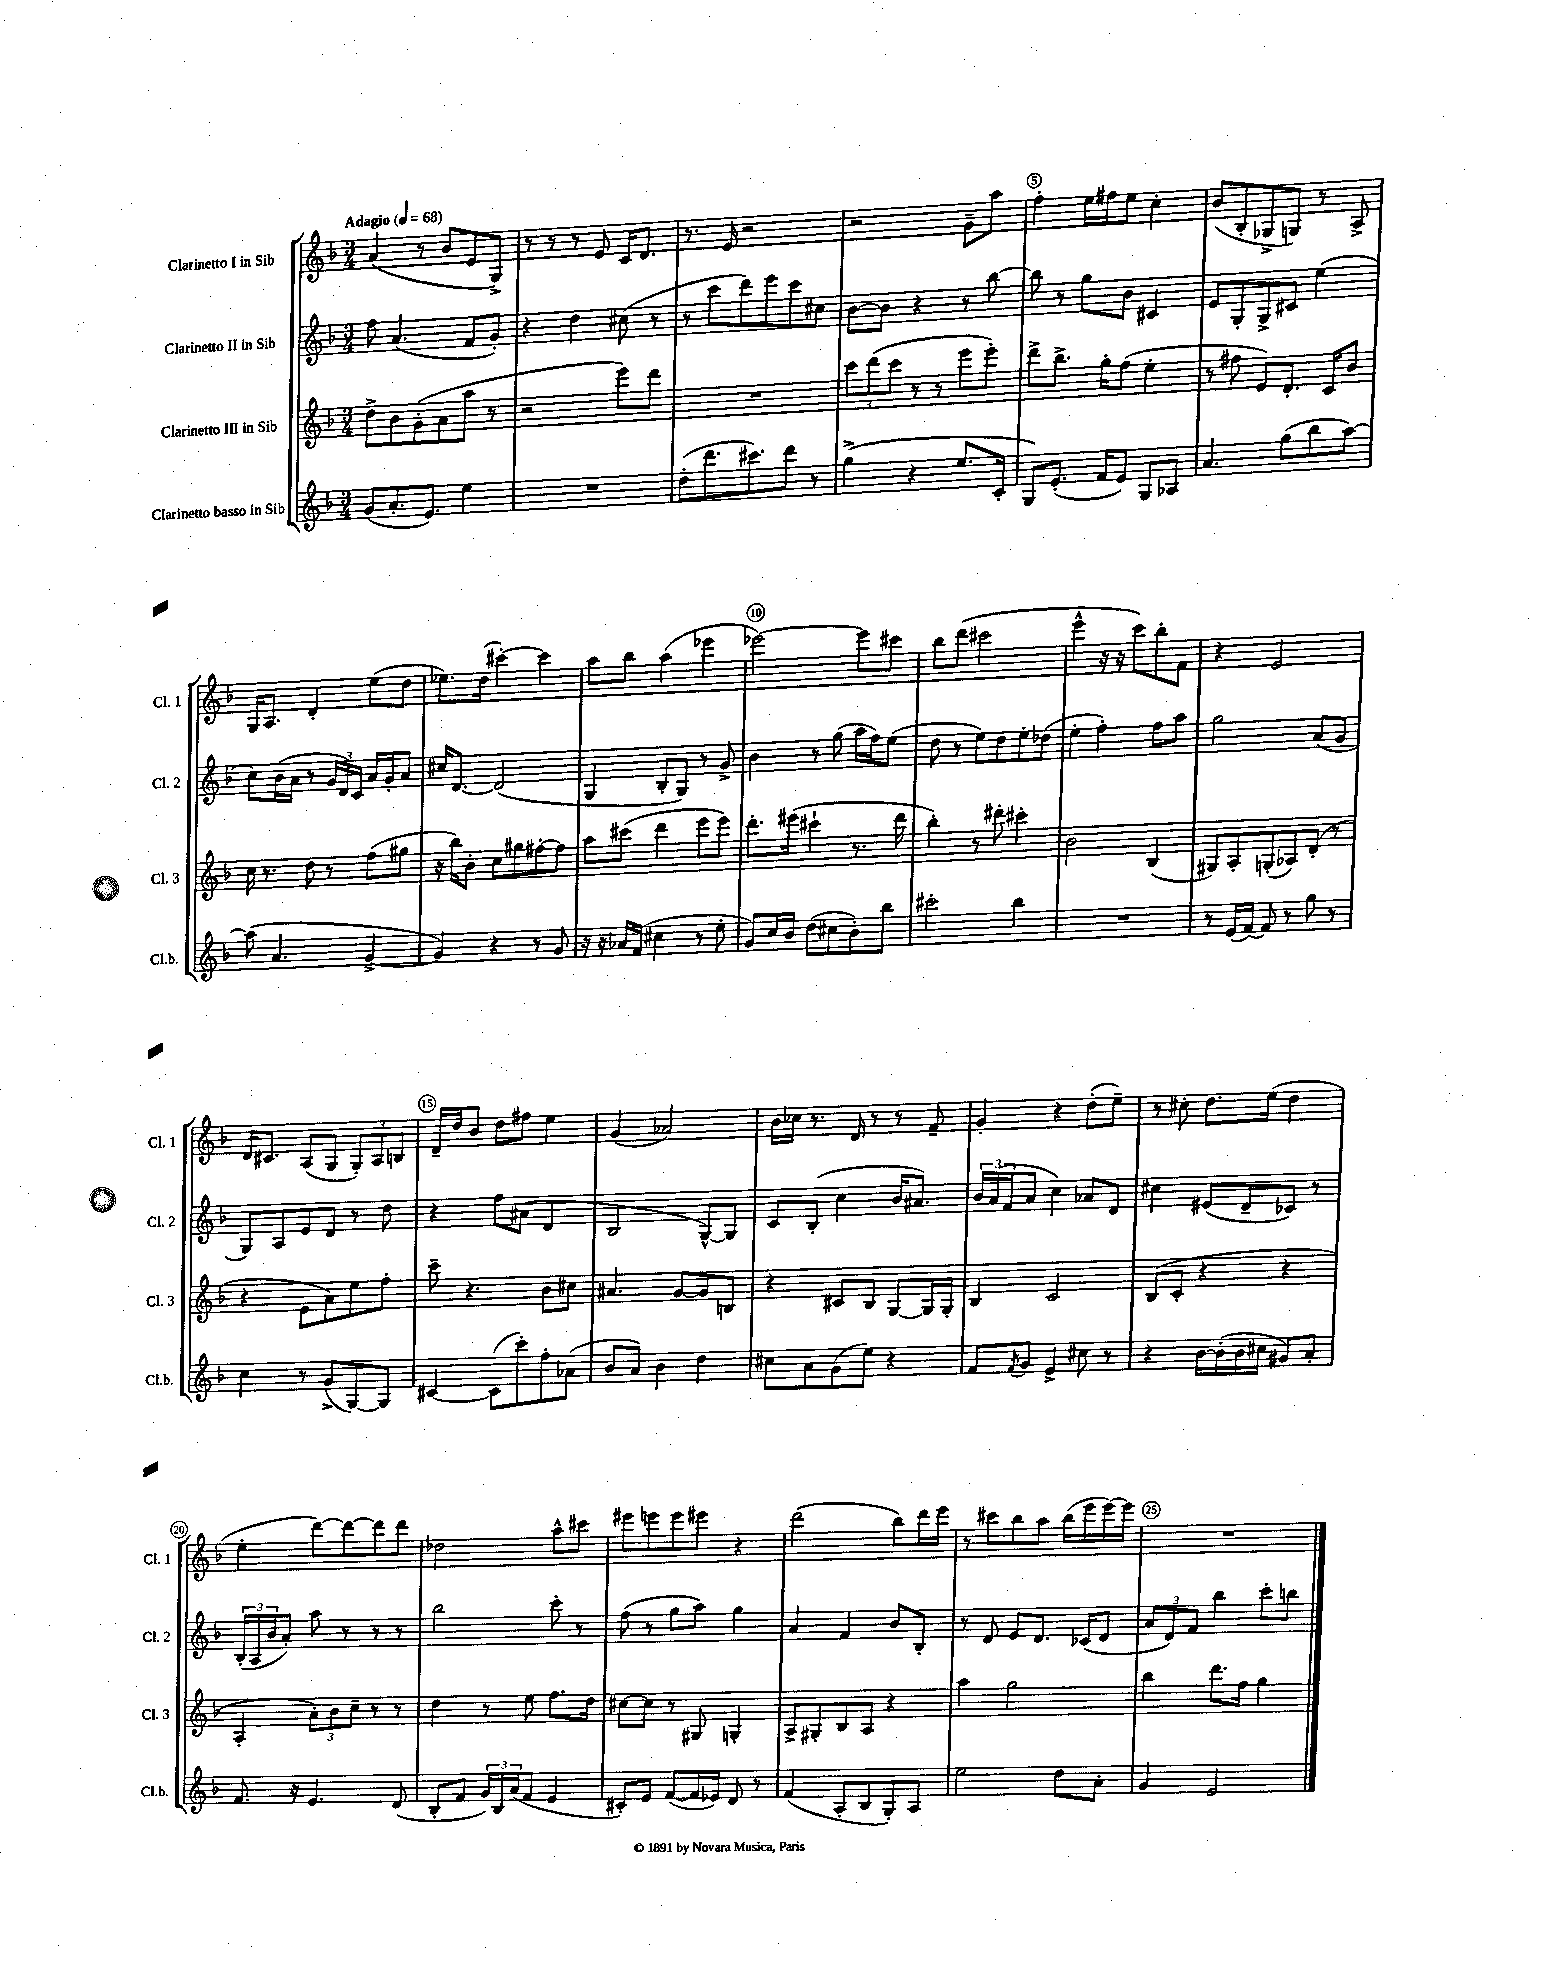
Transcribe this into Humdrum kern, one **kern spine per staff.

**kern	**kern	**kern	**kern
*staff4	*staff3	*staff2	*staff1
*clefG2	*clefG2	*clefG2	*clefG2
*k[b-]	*k[b-]	*k[b-]	*k[b-]
*M3/4	*M3/4	*M3/4	*M3/4
*MM68	*MM68	*MM68	*MM68
(8g/L	8dd^\L	8ff\	(4a/
8.a'/	8b-\	(4.a/	.
.	(8g'\	.	8r
8.e/J)	.	.	.
.	8a\	.	8b-/L
4ee\	8aa\J	8f/L	8e/
.	8r	8g'/J)	8G^/J)
=	=	=	=
2.r	2r	4r	8r
.	.	.	8r
.	.	4dd\	8r
.	.	.	8e/
.	8eee\L)	(8cc#\	16c/LK
.	.	.	8.d/J
.	8ddd\J	8r	.
=	=	=	=
(8dd'\L	2.r	8r	8.r
8.ddd\	.	8ccc\L	.
.	.	.	16e/
.	.	8ddd\)	2r
8.ccc#\)	.	.	.
.	.	8eee\	.
8ddd\J	.	8ccc\	.
8r	.	8cc#\J	.
=	=	=	=
(4gg^\	12ccc\L	[8b-\L	2r
.	(12ddd\	.	.
.	.	8b-\]J	.
.	12ccc\J	.	.
4r	8r	4r	.
.	8r	.	.
8.ee/L	8eee\L	8r	8g~\L
.	8eee'\J)	[8bb-\	8aa\J
16c'/Jk	.	.	.
=	=	=	=
8G/L)	8ddd^\L	8bb-\]	4ff'\
(8.e'/J	8.bb-^\J	8r	.
.	.	8gg\L	16ee\LL
16f/LK	16gg'\LK	.	16ff#\J
8e/J)	(8ff\J	8b-\J	8ee\J
8G/L	4ee'\	4c#/	4cc'\
8A-/J	.	.	.
=	=	=	=
4.a/	8r	8e/L	(8b-/L
.	8ff#\	8G'/	8B-'/
.	8e/L)	8G^/	8G-^/
(8gg\L	8.d'/J	8c#/J	8G/J)
8bb-\	.	(4ee\	8r
.	16c/LK	.	.
[8aa\J)	8b-/J	.	8A^/
=	=	=	=
(8aa\]	16cc\	8cc\L)	16G/LK
.	8.r	.	8.A/J
4.a/	.	(16b-\L	.
.	.	16a\JJ	.
.	8dd\	8r	4d'/
.	8r	24g/LL	.
.	.	24d/)	.
.	.	24c/JJ	.
[4g^/	(8ff\L	16a/LL	(8ee\L
.	.	16g'/J	.
.	8gg#\J	8a/J	8dd\J
=	=	=	=
4g/])	16r	16cc#/LK	8.ee-\L)
.	16bb-\LK)	[8.d/J	.
.	8b-'\J	.	.
.	.	.	(16dd\Jk
4r	8cc\L	(2d/]	[4ccc#'\)
.	8gg#\	.	.
8r	[8ff#'\	.	4ccc#\]
8g/	8ff#\]J	.	.
=	=	=	=
16r	8aa\L	4G/	8aa\L
16r	.	.	.
16a-/LL	(8ccc#\J	.	8bb-\J
(16f/JJ	.	.	.
4cc#\	4ddd\	8B-'/L	(4aa\
.	.	8G/J)	.
8r	8eee\L	8r	4eee-\
8ee'\	8eee\J)	8g^/	.
=	=	=	=
8g/L)	8.ddd'\L	4b-\	[2eee-\)
16cc/L	.	.	.
16b-/JJ	(16eee#\Jk	.	.
(8dd\L	4ccc#`\	8r	.
8cc#\	.	(8gg\	.
8b-'\)	8.r	16aa\LL	8eee-\]L
.	.	16ff\J)	.
8bb-\J	.	(8ee\J	8ccc#\J
.	16ddd\	.	.
=	=	=	=
2ccc#'\	4bb-'\)	8dd\	8bb-\L
.	.	8r	(8ddd\J
.	8r	8ee\L)	2ccc#\
.	8ddd#'\	8dd\	.
4bb-\	4ccc#'\	8ee'\	.
.	.	(8dd-\J	.
=	=	=	=
2.r	2b-\	4ee'\	4eee^^\
.	.	4ff'\)	16r
.	.	.	16r
.	.	.	8ccc\L)
.	(4B-/	8ff\L	8bb-'\
.	.	8aa\J	8f\J
=	=	=	=
8r	8G#/L)	2gg\	4r
(16e/LL	8A'/	.	.
[16f/JJ)	.	.	.
8f/]	(8G'/	.	2e/
8r	8A-/)	.	.
8gg\	(8d'/J	(8a/L	.
8r	8r	8g/J	.
=	=	=	=
4cc\	4r	8G/L)	16d/LK
.	.	.	8.c#/J
.	.	8A/	.
8r	8e\L	8e/	(8A/L
(8g^/L	8a\)	8d/J	8G/J
[8G/)	8ee\	8r	12G'/L)
.	.	.	12A/
8G/]J	8ff'\J	8dd\	.
.	.	.	12B/J
=	=	=	=
[4c#/	8ccc~\	4r	16d~/LL
.	.	.	16dd/J
.	4.r	.	8b-/J
(8c#\]L	.	8ff\L	8dd\L
8ccc'\)	.	(8a#\J	8ff#\J
8ff'\	8b-\L	4d/	4ee\
(8a-\J	8cc#\J	.	.
=	=	=	=
8b-/L	4.a#/	2B-/	(4g/
8a/J)	.	.	.
4b-\	.	.	2a-/)
.	[8g/L	.	.
4dd\	8g/]	[8G^^/L)	.
.	8B/J	8G/]J	.
=	=	=	=
8cc#\L	4r	8c/L	16b-\LL
.	.	.	16cc-\JJ
8a\	.	(8B-'/J	8.r
(8g\	8c#/L	4cc\	.
.	.	.	16d/
8ee\J)	8B-/J	.	8r
4r	[8G/L	16b-/LK	8r
.	.	8.a#/J)	.
.	16G/]L	.	8f~/
.	16G'/JJ	.	.
=	=	=	=
8f/L	4B-/	24b-/LL	4g'/
.	.	(24a/	.
.	.	24f/J	.
8qf/	.	.	.
8g/J	.	8a/J	.
4e^/	2c/	4cc\)	4r
8cc#\	.	8a-/L	(8dd'\L
8r	.	8d/J	8ee~\J)
=	=	=	=
4r	(8B-/L	4cc#\	8r
.	8c'/J	.	8cc#'\
[16b-\LL	4r	(8e#/L	8.dd\L
(16b-'\]	.	.	.
16b-\	.	8d~/	.
16cc#\JJ	.	.	(16ee\Jk
8g#/L)	4r	8c-/J)	4dd\
8a'/J	.	8r	.
=	=	=	=
8.f/	4A'/	(24B-'/LL	4ee'\
.	.	24A/	.
.	.	24b-/J	.
.	.	8a'/J)	.
16r	.	.	.
4.e/	12a'\L)	8aa\	[8ddd\L)
.	12b-\	.	.
.	.	8r	8ddd\_
.	12cc~\J	.	.
.	8r	8r	8ddd\]
(8d/	8r	8r	8ddd\J
=	=	=	=
8B-'/L	4dd\	2bb-\	2dd-\
8f/J	.	.	.
24g/LL)	8r	.	.
24B-/	.	.	.
(24a/J	.	.	.
8f/J	8ee\	.	.
4e/	8.ff\L	8ccc'\	8aa^^\L
.	.	8r	8ccc#\J
.	16dd\Jk	.	.
=	=	=	=
8c#'/L)	[8cc#\L	(8ff\	8eee#\L
8e/J	8cc#\]J	8r	8eee\
([8f/L	8r	8gg\L	8eee\
16f/]L	8G#/	8aa\J)	8eee#\J
16e-/JJ)	.	.	.
8d/	4G'/	4gg\	4r
8r	.	.	.
=	=	=	=
(4f/	8A^/L	4a/	(2ddd\
.	8G#'/	.	.
8A'/L	8B-/	4f/	.
8B-/	8A/J	.	.
8G'/)	4r	8b-/L	8bb-\L)
8A/J	.	8B-'/J	16ddd\L
.	.	.	16eee\JJ
=	=	=	=
2ee\	4aa\	8r	8r
.	.	8d/	8ccc#\L
.	2gg\	8e/L	8bb-\
.	.	8.d/J	8aa\J
8dd\L	.	.	(16bb-\LL
.	.	(16c-/LK	16eee\
8a'\J	.	8d/J	[16eee\)
.	.	.	16eee\]JJ
=	=	=	=
4g/	4bb-\	12a/L	2.r
.	.	12d/)	.
.	.	12f/J	.
2e/	8.ddd\L	4bb-\	.
.	16ff\Jk	.	.
.	4gg\	8ccc'\L	.
.	.	8bb\J	.
==	==	==	==
*-	*-	*-	*-
